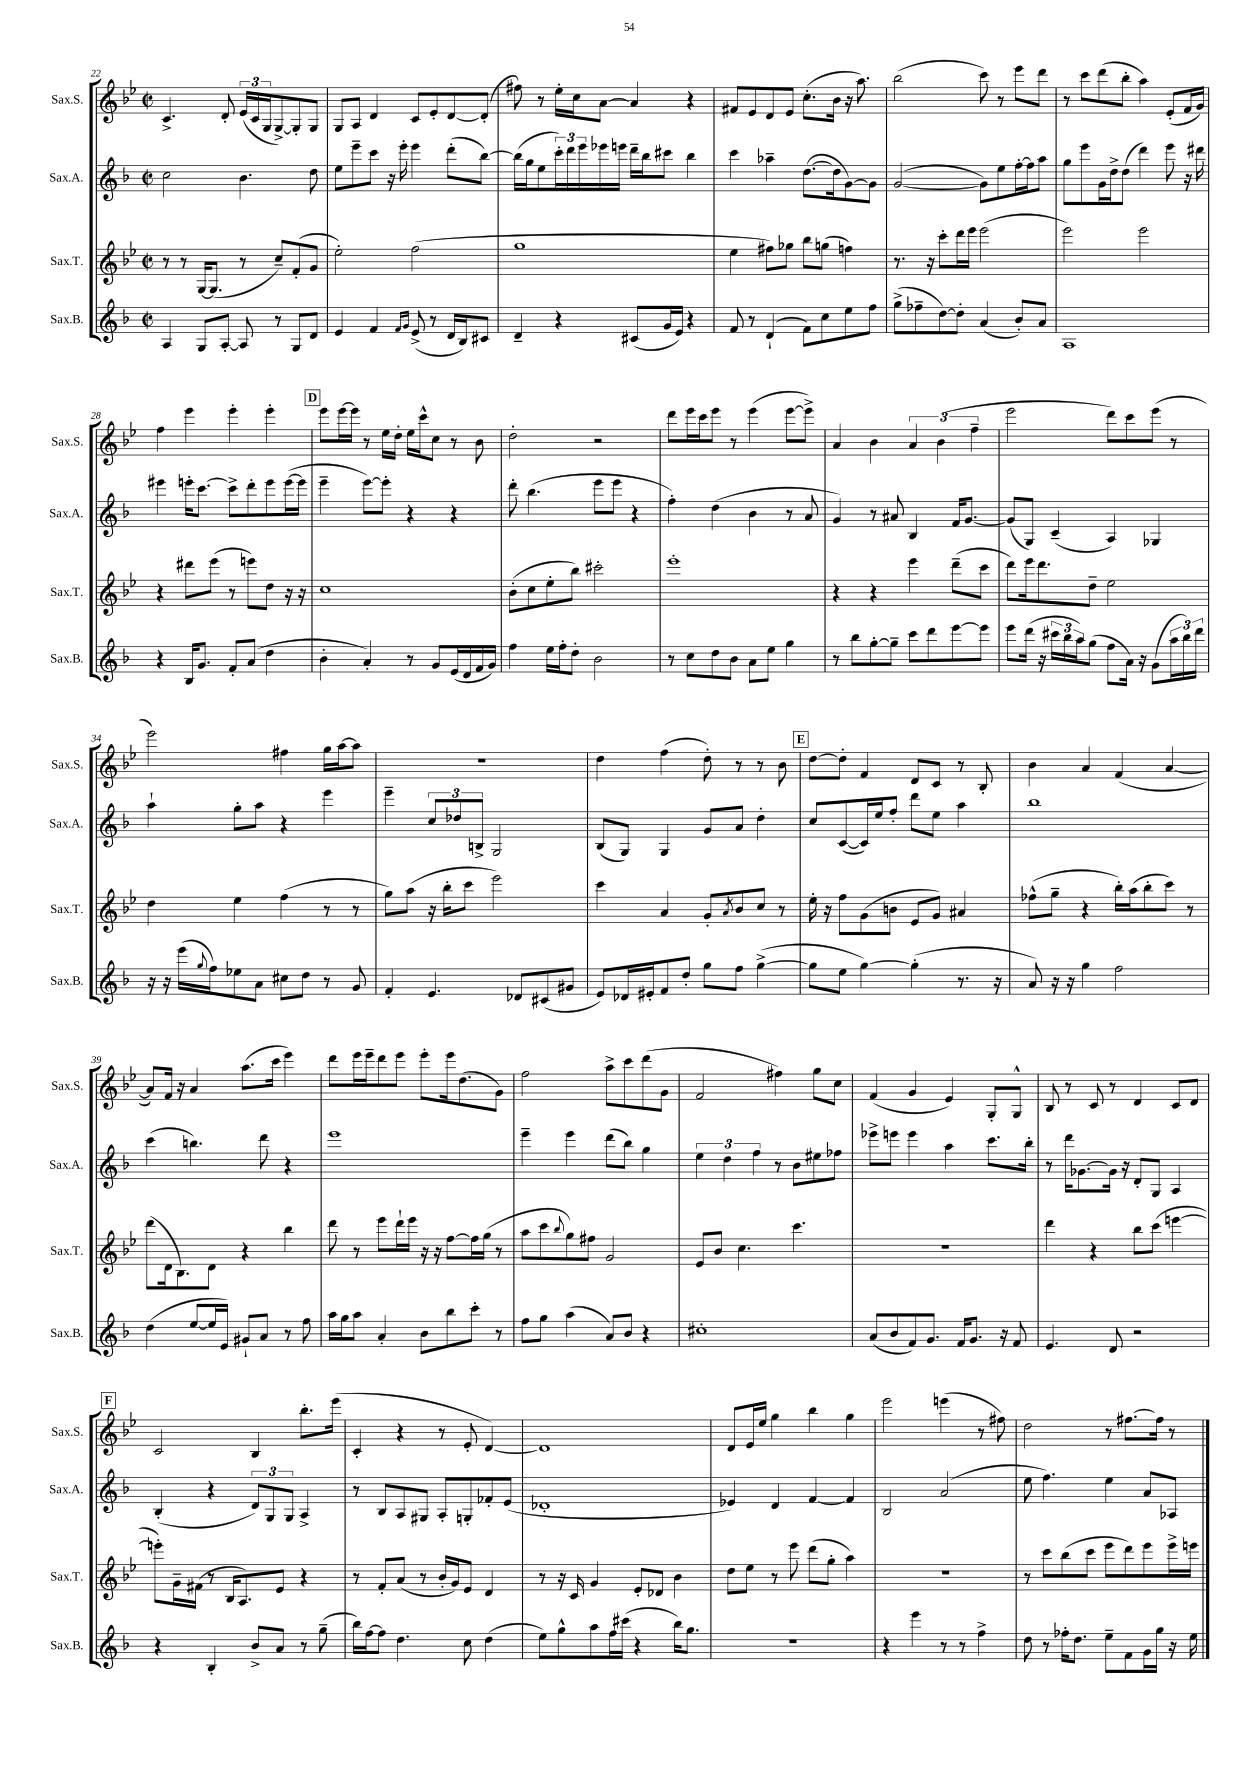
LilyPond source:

<<
\new StaffGroup <<
\new Staff = "s0" \with { instrumentName = "Sax.S." shortInstrumentName = "Sax.S." } {
    \clef treble \key bes \major \defaultTimeSignature \time 2/2
    c'4.-> d'8-. \tuplet 3/2 { ees'16( c'16 g16 } g8~->) g8-. g8 |
    g8 a8 d'4 c'8 ees'8-. d'8~ d'8-.( |
    fis''8) r8 ees''16-. c''16 a'8~ a'4 r4 |
    fis'8 ees'8 d'8 ees'8 c''8.-.( bes'16 r16 a''8.) |
    bes''2( c'''8) r8 ees'''8 d'''8 |
    r8 c'''8 d'''8( bes''8-. a''4) ees'8-.( f'16 g'16) |
    f''4 ees'''4 ees'''4-. ees'''4-. |
    \mark \markup { \box "D" } ees'''8 ees'''16~ ees'''16 r8 ees''16 d''16-. ees''16 c'''16-^ c''8 r8 bes'8 |
    d''2-. r2 |
    d'''8 ees'''16 c'''16 ees'''8 r8 ees'''4( ees'''8~ ees'''8->) |
    a'4 bes'4 \tuplet 3/2 { a'4 bes'4( f''4-- } |
    ees'''2 d'''8) c'''8 ees'''8( r8 |
    ees'''2) fis''4 g''16 a''16~ a''8 |
    r1 |
    d''4 f''4( d''8-.) r8 r8 bes'8 |
    \mark \markup { \box "E" } d''8~ d''8-. f'4 d'8 c'8 r8 bes8-. |
    bes'4 a'4 f'4( a'4~ |
    a'8) f'16 r16 a'4 a''8.( c'''16 ees'''4) |
    d'''8 ees'''16 ees'''16-- d'''8 ees'''8 ees'''8-. ees'''16 d''8.( g'8) |
    f''2 a''8-> c'''8 d'''8( g'8 |
    f'2 fis''4) g''8 c''8 |
    f'4( g'4 ees'4) g8-. g8-^ |
    bes8 r8 c'8 r8 d'4 c'8 d'8 |
    \mark \markup { \box "F" } c'2 bes4 bes''8.-. ees'''16( |
    c'4-. r4 r8 ees'8-. d'4~) |
    d'1 |
    d'8 ees'16 ees''16 g''4 bes''4 g''4 |
    ees'''2 e'''4( r8 fis''8) |
    d''2 r8 fis''8.~ fis''16 r8 \bar "|." |
}
\new Staff = "s1" \with { instrumentName = "Sax.A." shortInstrumentName = "Sax.A." } {
    \clef treble \key f \major \defaultTimeSignature \time 2/2
    c''2 bes'4. d''8 |
    e''8 e'''8-- c'''8 r16 e'''16-. e'''4 d'''8-.( bes''8~) |
    bes''16( g''16 e''8 \tuplet 3/2 { c'''16-.) d'''16 e'''16 } ees'''16 e'''16 d'''16-- bes''16 cis'''8 bes''4 |
    c'''4 aes''4-- d''8.~( d''16 g'8~) g'8 |
    g'2~( g'8) e''8 f''16~-. f''16 a''8 |
    g''8 e'''8 g'16 d''16-> d''8( d'''4) e'''8 r16 dis'''16 |
    eis'''4 e'''16-. c'''8.~ c'''8-> d'''8-. e'''8 e'''16~( e'''16 |
    \mark \markup { \box "D" } e'''4-- e'''8~) e'''8-. r4 r4 |
    d'''8-. bes''4.( e'''8 e'''8 r4 |
    f''4-.) d''4( bes'4 r8 a'8 |
    g'4) r8 ais'8 bes4 f'16 g'8.~ |
    g'8( g8) c'4--( a4) ges4 |
    a''4-! g''8-. a''8 r4 e'''4 |
    e'''4-- \tuplet 3/2 { c''8 des''8 b8-> } g2 |
    bes8( g8) g4 g'8 a'8 d''4-. |
    \mark \markup { \box "E" } c''8 c'8~( c'16) e''16 f''8-. d'''8 e''8 a''4 |
    bes''1 |
    c'''4( b''4.) d'''8 r4 |
    e'''1 |
    e'''4-- e'''4 d'''8( bes''8) g''4 |
    \tuplet 3/2 { e''4 d''4 f''4 } r8 bes'8 eis''8 fes''8 |
    ees'''8-> e'''8 e'''4 a''4 c'''8. bes''16-. |
    r8 d'''16 ges'8.~ ges'16 r16 d'8-. g8 a4 |
    \mark \markup { \box "F" } bes4-.( r4 \tuplet 3/2 { d'8) g8 g8 } a4-> |
    r8 bes8 a8 gis8 a8-. g8-. fes'8-. e'8( |
    des'1-. |
    ees'4) d'4 f'4~ f'4 |
    bes2 a'2( |
    e''8 f''4.) e''4 a'8 aes8 \bar "|." |
}
\new Staff = "s2" \with { instrumentName = "Sax.T." shortInstrumentName = "Sax.T." } {
    \clef treble \key bes \major \defaultTimeSignature \time 2/2
    r8 r8 g16~ g8.( r8 c''8--) f'8-.( g'8 |
    ees''2-.) f''2( |
    g''1 |
    ees''4 fis''8) ges''8 bes''8 g''8( f''4) |
    r8. r16 c'''8-. d'''16 ees'''16 ees'''2( |
    ees'''2) ees'''2 |
    r4 dis'''8 ees'''8( r8 e'''8) d''8 r16 r16 |
    \mark \markup { \box "D" } c''1 |
    bes'8-.( c''8 ees''8-. bes''8) cis'''2-. |
    ees'''1-. |
    r4 r4 ees'''4 d'''8--( c'''8 |
    d'''8) ees'''16 d'''8. d''8-- ees''2 |
    d''4 ees''4 f''4( r8 r8 |
    g''8) a''8( r16 bes''16-. c'''8 ees'''2) |
    c'''4 a'4 g'8-. \acciaccatura { a'8 } bes'8 c''8 r8 |
    \mark \markup { \box "E" } ees''16-. r16 f''8 g'8( b'8 ees'8 g'8) ais'4 |
    fes''8-^( g''8-- r4 bes''16-.) a''16( bes''8-. c'''8) r8 |
    d'''8( d'16 bes8.) d'8 r4 bes''4 |
    d'''8 r8 ees'''8 d'''16-! ees'''16 r16 r16 f''8~ f''16 g''16( r8 |
    a''8 c'''8 \appoggiatura { bes''8 } g''8) fis''8 g'2 |
    ees'8 bes'8 c''4. c'''4. |
    R1 |
    d'''4 r4 bes''8 c'''8( e'''4~ |
    \mark \markup { \box "F" } e'''8-.) g'16-- fis'16( r8 bes16 a8.) ees'8 r4 |
    r8 f'8-. a'8( r8 bes'16-. g'16) ees'8 d'4 |
    r8 r16 c'16 g'4 ees'8-. des'8 bes'4 |
    d''8 ees''8 r8 ees'''8 d'''8( g''8-. a''4) |
    r1 |
    r8 c'''8 bes''8( c'''8 ees'''8 d'''8) ees'''8 ees'''16-> e'''16 \bar "|." |
}
\new Staff = "s3" \with { instrumentName = "Sax.B." shortInstrumentName = "Sax.B." } {
    \clef treble \key f \major \defaultTimeSignature \time 2/2
    a4 g8 a8~-. a8 r8 g8 d'8 |
    e'4 f'4 \grace { f'16 g'16 } e'8->( r8 d'16 bes16) cis'8 |
    d'4-- r4 cis'8( g'16 e'16) r4 |
    f'8 r8 d'4-!( f'8) c''8 e''8 f''8 |
    g''8->( fes''8-- d''8~) d''8-. a'4( bes'8-.) a'8 |
    a1 |
    r4 bes16 g'8. f'8-. a'8( d''4 |
    \mark \markup { \box "D" } bes'4-. a'4-.) r8 g'8 e'16( d'16 f'16 g'16) |
    f''4 e''16 f''16-. d''8-. bes'2 |
    r8 c''8 d''8 bes'8 a'8 e''8 g''4 |
    r8 bes''8 g''8~-. g''8-- c'''8 d'''8 e'''8~ e'''8 |
    e'''8 d'''16( r16 \tuplet 3/2 { cis'''16 bes''16 a''16) } g''8( f''8 a'16) r16 g'8( \tuplet 3/2 { a''16 bes''16) d'''16 } |
    r16 r16 e'''16( \appoggiatura { g''8 } f''16) ees''8 a'8 cis''8 d''8 r8 g'8 |
    f'4-. e'4. des'8 cis'8( gis'8 |
    e'8) des'16 eis'16-. f'8 d''8-. g''8 f''8 g''4~->( |
    \mark \markup { \box "E" } g''8 e''8 g''4~) g''4-.( r8. r16 |
    a'8) r16 r16 g''4 f''2 |
    d''4( e''8~ e''16 e'16) gis'8-! a'8 r8 f''8 |
    a''16 g''16 a''8 a'4-. bes'8 bes''8 c'''8-. r8 |
    f''8 g''8 a''4( a'8) bes'8 r4 |
    cis''1-. |
    a'8( bes'8 f'8) g'8. f'16 g'8. r16 f'8 |
    e'4. d'8 r2 |
    \mark \markup { \box "F" } r4 bes4-. bes'8-> a'8 r8 g''8--( |
    bes''16) f''16~ f''8 d''4. c''8 d''4( |
    e''8) g''8-^ a''8 f''16 cis'''16( r4 bes''16) g''8. |
    r1 |
    r4 e'''4 r8 r8 f''4-> |
    d''8 r8 fes''16-. d''8. e''8-- f'8 g'16 g''16 r16 e''16 \bar "|." |
}
>>
>>
\layout { \context { \Score currentBarNumber = #22 } }
